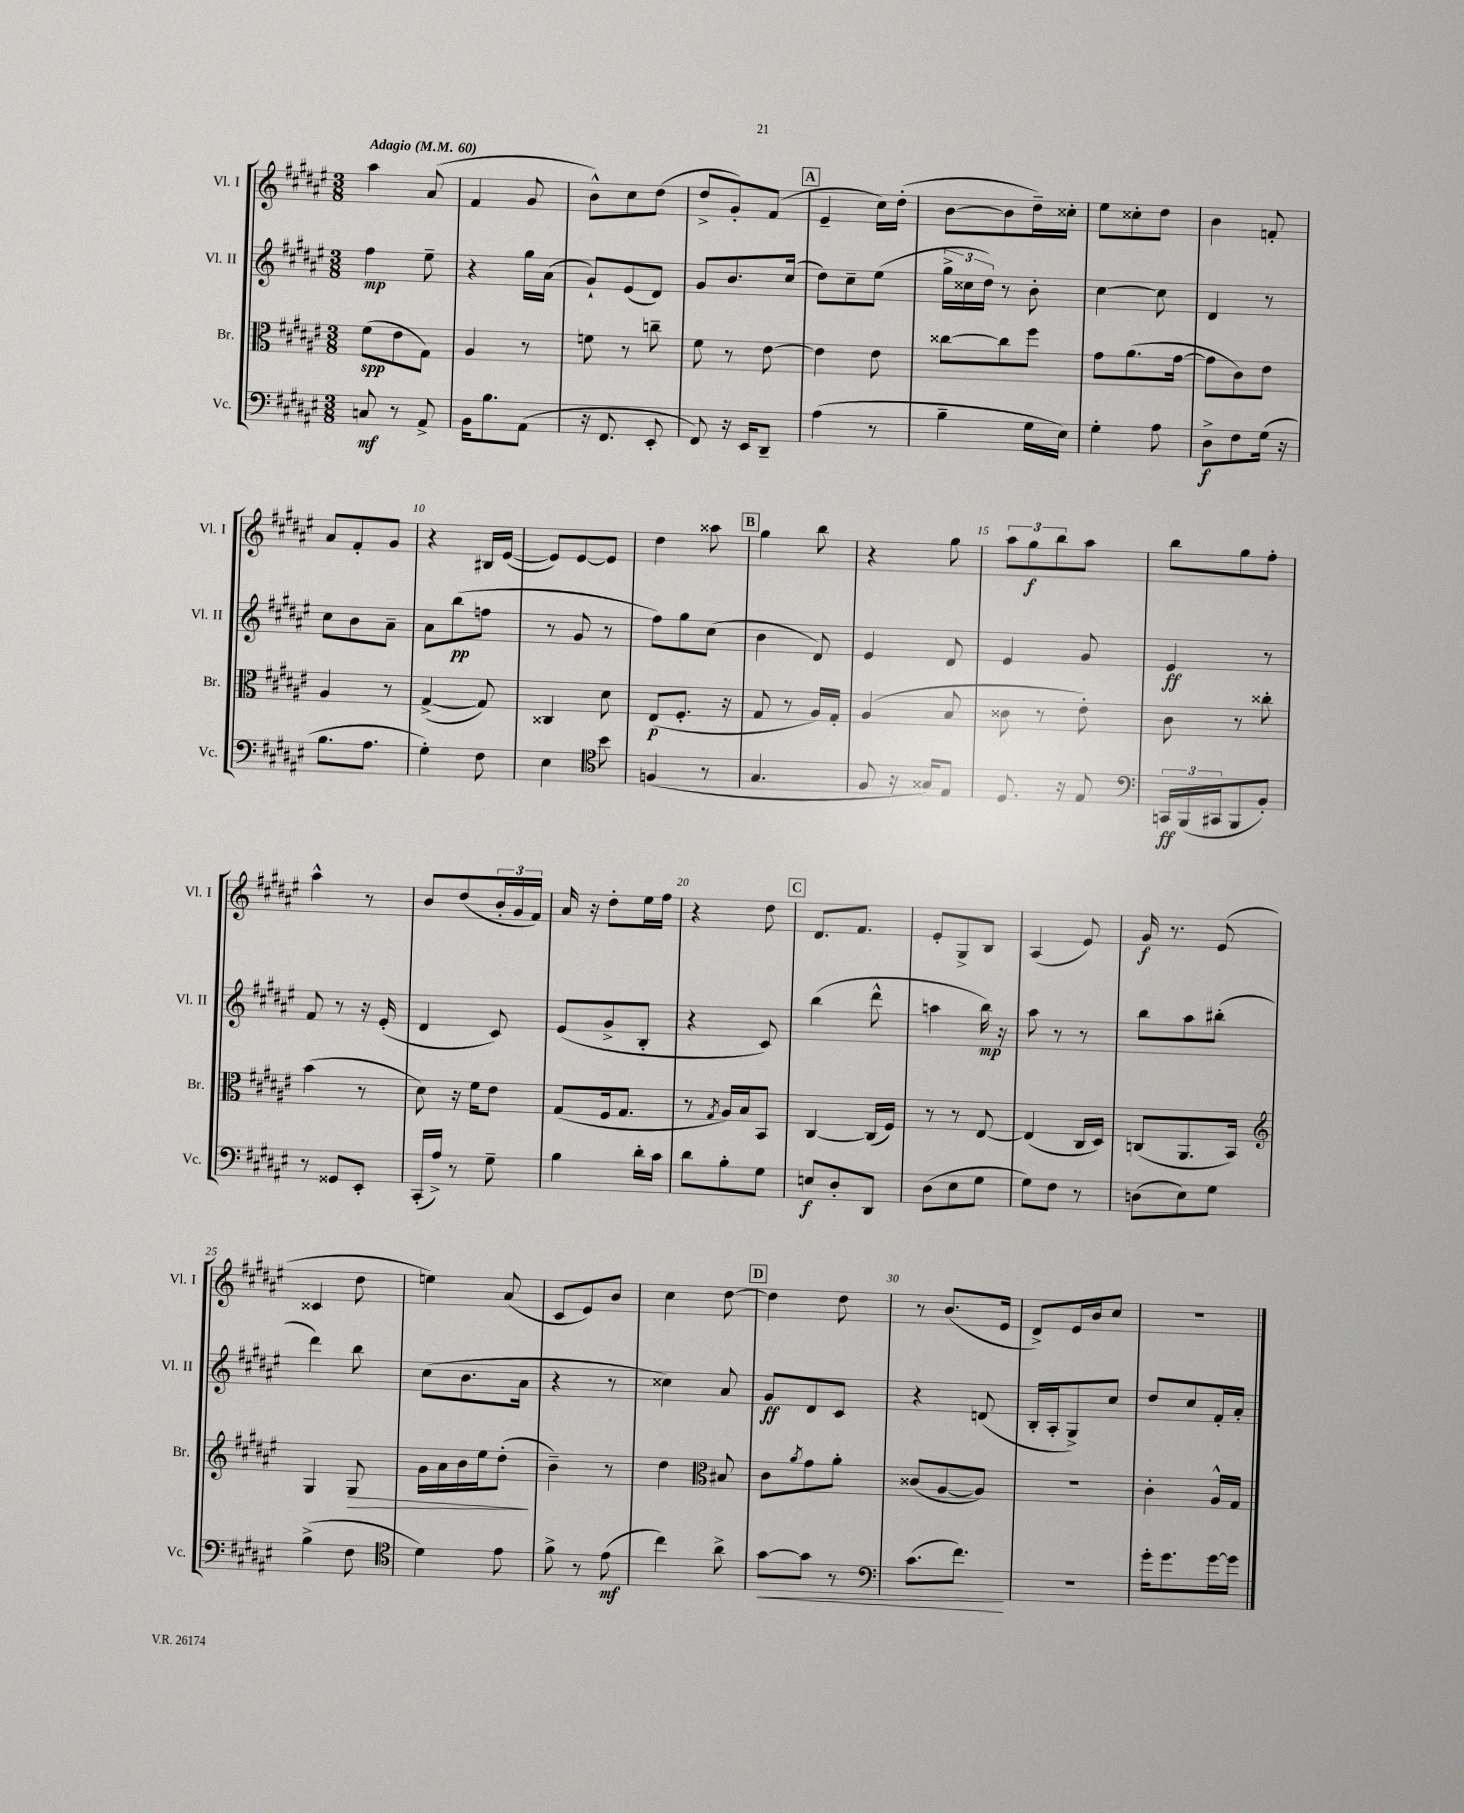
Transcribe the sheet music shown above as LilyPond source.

<<
\new StaffGroup <<
\new Staff = "s0" \with { instrumentName = "Vl. I" shortInstrumentName = "Vl. I" } {
    \clef treble \key fis \major \numericTimeSignature \time 3/8 \tempo "Adagio" 4 = 60
    ais''4 ais'8( |
    fis'4 gis'8 |
    b'8-^) cis''8 dis''8( |
    dis''8-> gis'8-.) fis'8( |
    \mark \markup { \box "A" } eis'4-- cis''16) dis''16-.( |
    b'8~ b'8 dis''16--) cisis''16-. |
    eis''8 cisis''8-. dis''8 |
    b'4 f'8-. |
    ais'8 fis'8-. gis'8 |
    r4 bis16 eis'16~( |
    eis'8) eis'8~ eis'8 |
    dis''4 aisis''8 |
    \mark \markup { \box "B" } gis''4 b''8 |
    r4 gis''8 |
    \tuplet 3/2 { ais''8 gis''8\f b''8 } ais''8 |
    b''8 gis''8 fis''8-. |
    ais''4-^ r8 |
    b'8 dis''8( \tuplet 3/2 { b'16-. gis'16 fis'16) } |
    ais'16 r16 dis''8-. eis''16 fis''16 |
    r4 dis''8 |
    \mark \markup { \box "C" } dis'8. fis'8. |
    eis'8-. gis8-> b8 |
    ais4( eis'8) |
    gis'16\f r8. eis'8( |
    cisis'4 dis''8 |
    e''4) ais'8( |
    cis'8 eis'8) b'8 |
    cis''4 dis''8~ |
    \mark \markup { \box "D" } dis''4 dis''8 |
    r8 b'8.( eis'16 |
    dis'8->) eis'16 b'16 cis''8 |
    R4. \bar "|." |
}
\new Staff = "s1" \with { instrumentName = "Vl. II" shortInstrumentName = "Vl. II" } {
    \clef treble \key fis \major \numericTimeSignature \time 3/8
    fis''4\mp eis''8-- |
    r4 gis''16 ais'16( |
    gis'8-!) eis'8( dis'8) |
    gis'8 b'8. cis''16( |
    \mark \markup { \box "A" } dis''8) cis''8-- eis''8( |
    \tuplet 3/2 { gis''16-> cisis''16 dis''16) } r8 b'8-. |
    cis''4~ cis''8 |
    dis'4 r8 |
    cis''8 b'8 ais'8-- |
    ais'8 b''8\pp( f''8 |
    r8 gis'8 r8 |
    fis''8) gis''8 cis''8( |
    \mark \markup { \box "B" } b'4 dis'8) |
    eis'4 dis'8 |
    eis'4 gis'8 |
    eis'4\ff r8 |
    fis'8 r8 r16 eis'16-.( |
    dis'4 cis'8) |
    eis'8( gis'8-> b8-. |
    r4 cis'8) |
    \mark \markup { \box "C" } b''4( dis'''8-^ |
    a''4 b''16\mp) r16 |
    ais''8 r8 r8 |
    b''8 ais''8 bis''8-.( |
    dis'''4) b''8 |
    cis''8( b'8. ais'16 |
    r4 r8 |
    cisis''4) ais'8 |
    \mark \markup { \box "D" } gis'8\ff dis'8 cis'8 |
    r4 d'8( |
    b16-. ais16-. gis8->) cis''8 |
    dis''8 cis''8 fis'16-. ais'16-. \bar "|." |
}
\new Staff = "s2" \with { instrumentName = "Br." shortInstrumentName = "Br." } {
    \clef alto \key fis \major \numericTimeSignature \time 3/8
    fis'8\spp( eis'8 gis8) |
    ais4 r8 |
    f'8 r8 c''8-- |
    fis'8 r8 eis'8~ |
    \mark \markup { \box "A" } eis'4 eis'8 |
    cisis''8~ cisis''8 fis''8 |
    gis'8 ais'8.( gis'16~ |
    gis'8 cis'8) eis'8 |
    ais4 r8 |
    gis4~->( gis8) |
    cisis4 dis'8 |
    eis8\p( fis8.-. r16 |
    \mark \markup { \box "B" } gis8 r8 ais16) gis16-. |
    ais4( b8 |
    cisis'8 r8 eis'8-.) |
    cis'8 r8 cisis''8-. |
    b'4( r8 |
    dis'8) r16 fis'16 eis'8 |
    gis8( fis16 gis8. |
    r8 \acciaccatura { gis8 } ais16) b16 b,8 |
    \mark \markup { \box "C" } cis4~ cis16( fis16) |
    r8 r8 eis8~ |
    eis4( cis16 dis16) |
    c8( ais,8. b,16) |
    \clef treble gis4 gis8\> |
    gis'16 ais'16 b'16 eis''16 dis''8-.\!( |
    b'4--) r8 |
    dis''4 \clef alto bis8 |
    \mark \markup { \box "D" } cis'8 \acciaccatura { ais'8 } gis'8 ais'8-. |
    cisis'8( ais8~ ais8) |
    R4. |
    cis'4-. ais16-^ gis16 \bar "|." |
}
\new Staff = "s3" \with { instrumentName = "Vc." shortInstrumentName = "Vc." } {
    \clef bass \key fis \major \numericTimeSignature \time 3/8
    c8\mf r8 ais,8-> |
    b,16 b8. ais,8( |
    r16 fis,8. eis,8-. |
    fis,8) r16 eis,16 dis,8-- |
    \mark \markup { \box "A" } ais4( r8 |
    b4-- gis16 eis16) |
    gis4-. ais8 |
    dis8->\f fis8 gis16( r16 |
    b8. ais8. |
    gis4-.) fis8 |
    eis4 \clef tenor b'8 |
    f4( r8 |
    \mark \markup { \box "B" } gis4. |
    fis8 r16 gisis16) eis8 |
    dis8. r16 eis8 |
    \clef bass \tuplet 3/2 { c,16\ff b,,16( cis,16 } b,,8 b,8-.) |
    r8 gisis,8 eis,8-. |
    cis,16-.( ais16->) r8 gis8-- |
    b4 dis'16-. cis'16 |
    dis'8 b8-. gis8 |
    \mark \markup { \box "C" } e8\f dis8-. dis,8 |
    dis8( eis8 gis8 |
    gis8) fis8 r8 |
    d8( eis8) gis8 |
    b4->( fis8 |
    \clef tenor dis'4) eis'8 |
    fis'8-> r8 eis'8\mf( |
    cis''4) ais'8-> |
    \mark \markup { \box "D" } gis'8~\< gis'8 r8 |
    \clef bass cis'8.( fis'8.\!) |
    R4. |
    gis'16-. gis'8. gis'16~ gis'16 \bar "|." |
}
>>
>>
\layout { \context { \Score \override BarNumber.break-visibility = ##(#f #t #t) barNumberVisibility = #(every-nth-bar-number-visible 5) } }
